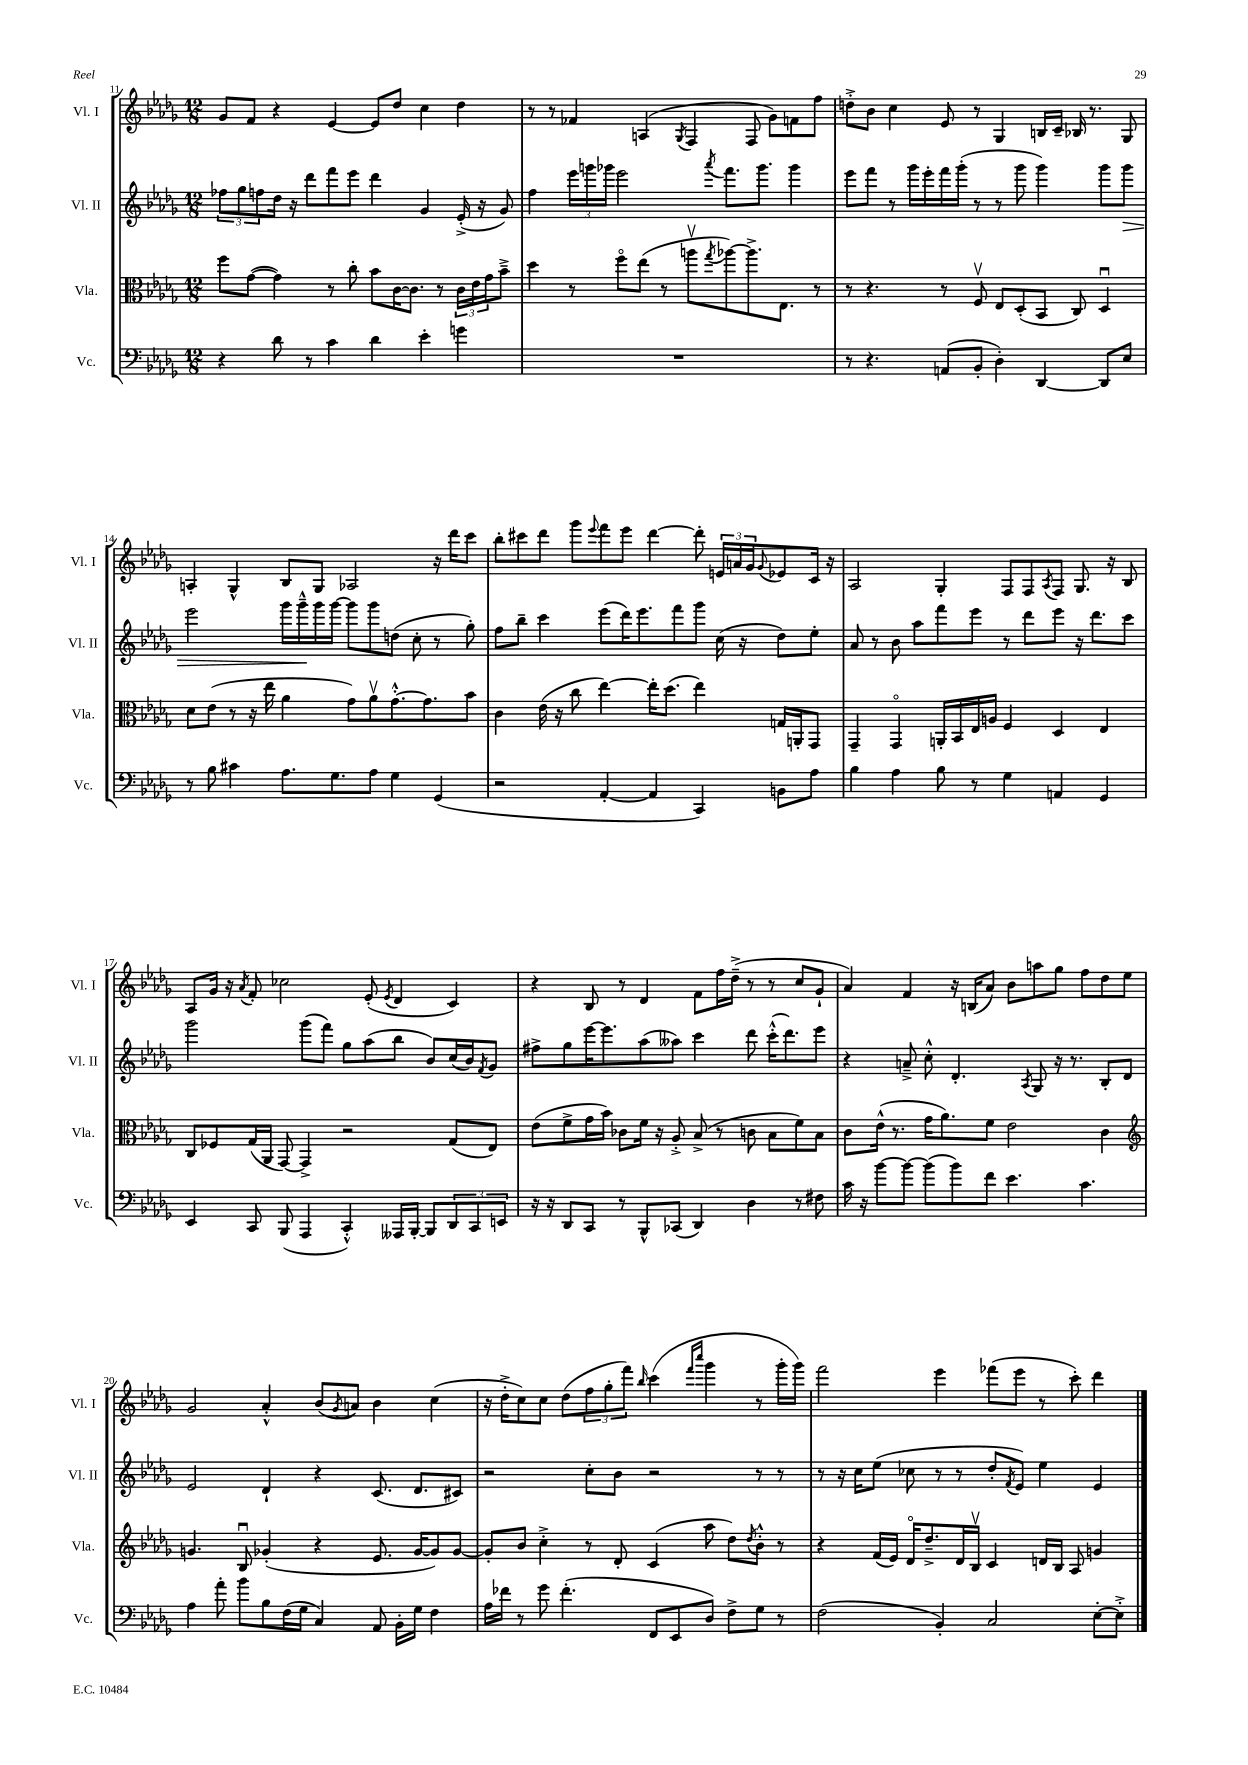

**kern	**kern	**kern	**dynam	**kern
*part4	*part3	*part2	*part2	*part1
*staff4	*staff3	*staff2	*staff2	*staff1
*I"Vc.	*I"Vla.	*I"Vl. II	*	*I"Vl. I
*I'Vc.	*I'Vla.	*I'Vl. II	*	*I'Vl. I
*clefF4	*clefC3	*clefG2	*	*clefG2
*k[b-e-a-d-g-]	*k[b-e-a-d-g-]	*k[b-e-a-d-g-]	*	*k[b-e-a-d-g-]
*M12/8	*M12/8	*M12/8	*	*M12/8
=11	=11	=11	=11	=11
4r	8ff\L	12ff-X\L	.	8g-/L
.	.	12gg-\	.	.
.	([8g-\J	.	.	8f/J
.	.	12ffn\	.	.
8d-\	4g-\])	16dd-\Jk	.	4r
.	.	16r	.	.
8r	.	8ddd-\L	.	.
4c\	8r	8fff\	.	[4e-/
.	8cc'\	8eee-\J	.	.
4d-\	8b-\L	4ddd-\	.	8e-/L]
.	[16c\K	.	.	8dd-/J
.	8.c\J]	.	.	.
4e-'\	.	4g-/	.	4cc\
.	8r	.	.	.
4gn\	24c\LL	(16e-'^/	.	4dd-\
.	24e-\	.	.	.
.	.	16r	.	.
.	24g-\J	.	.	.
.	8b-~^\J	8g-/)	.	.
=12	=12	=12	=12	=12
1.r	4dd-\	4ff\	.	8r
.	.	.	.	8r
.	8r	24eee-\LL	.	4f-X/
.	.	24gggn\	.	.
.	.	24ggg-X\JJ	.	.
.	8ff\L	2eee-\	.	.
.	(8ee-\J	.	.	(4An/
.	8r	.	.	.
.	.	.	.	8qG-/
.	8aanv\L	.	.	4F/
.	8qgg-/	8qaaa-/	.	.
.	[8aa-X\)	8.fff\L	.	.
.	8.aa-^\]	.	.	8F/
.	.	8.ggg-\J	.	.
.	.	.	.	8g-\L)
.	8.E-\J	.	.	.
.	.	4ggg-\	.	8fn\
.	8r	.	.	8ff\J
=13	=13	=13	=13	=13
8r	8r	8eee-\L	.	8ddn'^\L
4.r	4.r	8fff\J	.	8b-\J
.	.	8r	.	4cc\
.	.	16ggg-\LL	.	.
.	.	16eee-'\	.	.
(8AAn/L	8r	16fff\	.	8e-/
.	.	(16ggg-'\JJ	.	.
8BB-'/J	8Fv/	8r	.	8r
4D-'\)	8E-/L	8r	.	4G-/
.	(8D-'/	8ggg-\	.	.
[4DD-/	8BB-/J	4ggg-\)	.	16Bn/LL
.	.	.	.	16c~/JJ
.	8C/)	.	.	16B-X/
.	.	.	.	8.r
8DD-/L]	4D-u/	8ggg-\L	.	.
!	!	!	!LO:HP:b	!
8E-/J	.	8ggg-\J	>	8G-/
!!LO:LB:g=z
=14	=14	=14	=14	=14
8r	8d-\L	2eee-\	.	4An'/
8B-\	(8e-\J	.	.	.
4c#X\	8r	.	.	4G-^^/
.	16r	.	.	.
.	16ee-\	.	.	.
8.A-\L	4a-\	16ggg-\LL	.	8B-/L
.	.	16ggg-~^^\	.	.
.	.	16ggg-\	]	8G-/J
8.G-\	.	[16ggg-\JJ	.	.
.	8g-\L)	8ggg-\L]	.	2A-X/
8A-\J	8a-v\	8ggg-\	.	.
4G-\	[8.g-'^^\	(8ddn\J	.	.
.	.	8cc'\	.	.
.	8.g-\]	.	.	.
(4GG-/	.	8r	.	16r
.	.	.	.	16ddd-\KL
.	8b-\J	8gg-'\)	.	8ccc\J
=15	=15	=15	=15	=15
2r	4c\	8ff\L	.	8bb-'\L
.	.	8bb-~\J	.	8ccc#X\
.	(16e-\	4ccc\	.	8ddd-\J
.	16r	.	.	.
.	8cc\	.	.	8ggg-\L
.	.	.	.	8qqeee-/
[4AA-'/	[4ee-\)	(8eee-\L	.	8fff\
.	.	16ddd-\K)	.	8eee-\J
.	.	8.eee-\	.	.
4AA-/]	16ee-'\KL]	.	.	[4ddd-\
.	(8.dd-\J	.	.	.
.	.	8fff\	.	.
4CC/)	4ee-\)	8ggg-\J	.	8ddd-'\]
.	.	(16cc\	.	24en/LL
.	.	.	.	24an/
.	.	16r	.	.
.	.	.	.	24g-/J
.	.	.	.	8qqg-/
8BBn\L	16Gn/LL	8dd-\L)	.	8e-X/
.	16AAn'/J	.	.	.
8A-\J	8GG-/J	8ee-'\J	.	16c/Jk
.	.	.	.	16r
=16	=16	=16	=16	=16
4B-\	4GG-~/	8a-/	.	2A-/
.	.	8r	.	.
4A-\	4GG-/	8b-\	.	.
.	.	8aa-\L	.	.
8B-\	16AAn'/LL	8fff\	.	4G-'/
.	16BB-/	.	.	.
8r	16E-/	8eee-\J	.	.
.	16An/JJ	.	.	.
4G-\	4F/	8r	.	8F/L
.	.	8ddd-\L	.	8F/
.	.	.	.	8qA-/
4AAn/	4D-/	8eee-\J	.	8F/J
.	.	16r	.	8.G-/
.	.	8.ddd-\L	.	.
4GG-/	4E-/	.	.	.
.	.	.	.	16r
.	.	8ccc\J	.	8B-/
!!LO:LB:g=z
=17	=17	=17	=17	=17
4EE-/	8C/L	2ggg-\	.	8A-/L
.	8F-X/	.	.	16g-/Jk
.	.	.	.	16r
.	.	.	.	8qa-/
8CC/	(16G-/L	.	.	8f'/
.	16AA-/JJ	.	.	.
(8BBB-/	[8GG-/)	.	.	2cc-X\
4AAA-/	4GG-^/]	(8ggg-\L	.	.
.	.	8fff\J)	.	.
4CC'^^/)	2r	8gg-\L	.	.
.	.	(8aa-\	.	(8e-'/
.	.	.	.	8qe-/
16AAA--X/LL	.	8bb-\J	.	4d-/
[16BBB-'/JJ	.	.	.	.
8BBB-/L]	.	8b-/L)	.	.
12DD-/	(8G-/L	(16cc/L	.	4c/)
.	.	16b-/J)	.	.
12CC/	.	.	.	.
.	.	8qf/	.	.
.	8E-/J)	8g-/J	.	.
12EEn/J	.	.	.	.
=18	=18	=18	=18	=18
16r	(8e-\L	8ff#X^\L	.	4r
16r	.	.	.	.
8DD-/L	8f^\	8gg-\	.	.
8CC/J	16g-\L	[16eee-\K	.	8B-/
.	16b-\JJ)	8.eee-\]	.	.
8r	8c-X\L	.	.	8r
8BBB-^^/L	16f\Jk	(8aa-\	.	4d-/
.	16r	.	.	.
(8CC-X/J	8A-'^/	8aa--X\J)	.	.
4DD-/)	(8B-^/	4ccc\	.	8f\L
.	8r	.	.	16ff\L
.	.	.	.	(16dd-~^\JJ
4D-\	8cn\	8ddd-\	.	8r
.	8B-\L	(16ccc'^^\KL	.	8r
.	.	8.ddd-\)	.	.
8r	8f\)	.	.	8cc/L
8F#X\	8B-\J	8eee-\J	.	8g-`/J
=19	=19	=19	=19	=19
16c\	8c\L	4r	.	4a-/)
16r	.	.	.	.
[8b-\L	(16e-^^\Jk	.	.	.
.	8.r	.	.	.
8b-\J_	.	8an~^/	.	4f/
(8b-\L]	16g-\KL	8cc'^^\	.	.
.	8.a-\)	.	.	.
8b-\)	.	4.d-'/	.	16r
.	.	.	.	(16Bn/KL
8f\J	8f\J	.	.	8a-/J)
4.e-\	2e-\	.	.	8b-\L
.	.	8qA-/	.	.
.	.	8G-/	.	8aan\
.	.	16r	.	8gg-\J
.	.	8.r	.	.
4.c\	.	.	.	8ff\L
.	4c\	8B-'/L	.	8dd-\
.	.	8d-/J	.	8ee-\J
!!LO:LB:g=z
=20	=20	=20	=20	=20
*	*clefG2	*	*	*
4A-\	4.gn/	2e-/	.	2g-/
8a-'\	.	.	.	.
8b-\L	8B-u/	.	.	.
8B-\	(4g-X'/	4d-`/	.	4a-'^^/
(16F\L	.	.	.	.
16G-\JJ	.	.	.	.
4C/)	4r	4r	.	(8b-/L
.	.	.	.	8qg-/
.	.	.	.	8an/J)
8AA-/	8.e-/	(8.c/	.	4b-\
16BB-'\LL	.	.	.	.
16G-\JJ	[16g-/KL	8.d-/L	.	.
4F\	8g-/])	.	.	(4cc\
.	[8g-/J	8c#X/J)	.	.
=21	=21	=21	=21	=21
16A-\LL	8g-'/L]	2r	.	16r
16f-X\JJ	.	.	.	16dd-'^\KL
8r	8b-/J	.	.	8cc\)
8g-\	4cc'^\	.	.	8cc\J
(4.f-'\	.	.	.	(8dd-\L
.	8r	8cc'\L	.	12ff\
.	.	.	.	12gg-'\
.	8d-'/	8b-\J	.	.
.	.	.	.	12fff\J)
.	.	.	.	16qqbb-/
8FF/L	(4c/	2r	.	(4ccc\
8EE-/	.	.	.	.
.	.	.	.	16qqfff/LL
.	.	.	.	16qqcccc/JJ
8D-/J)	8aa-\	.	.	4ggg-\
8F^\L	8dd-\L)	.	.	.
.	8qdd-/	.	.	.
8G-\J	8b-'^^\J	8r	.	8r
8r	8r	8r	.	16ggg-'\LL
.	.	.	.	16ggg-\JJ)
=22	=22	=22	=22	=22
(2F\	4r	8r	.	2fff\
.	.	16r	.	.
.	.	16cc\KL	.	.
.	(16f/LL	(8ee-\J	.	.
.	16e-/JJ)	.	.	.
.	16d-/KL	8cc-X\	.	.
.	8.dd-~^/	.	.	.
4BB-'/)	.	8r	.	4eee-\
.	16d-/L	8r	.	.
.	16B-v/JJ	.	.	.
2C/	4c/	8dd-'/L	.	(8fff-X\L
.	.	8qf/	.	.
.	.	8e-/J)	.	8eee-\J
.	16dn/LL	4ee-\	.	8r
.	16B-/JJ	.	.	.
.	8A-/	.	.	8ccc'\)
[8E-'\L	4gn/	4e-/	.	4ddd-\
8E-'^\J]	.	.	.	.
==	==	==	==	==
*-	*-	*-	*-	*-
